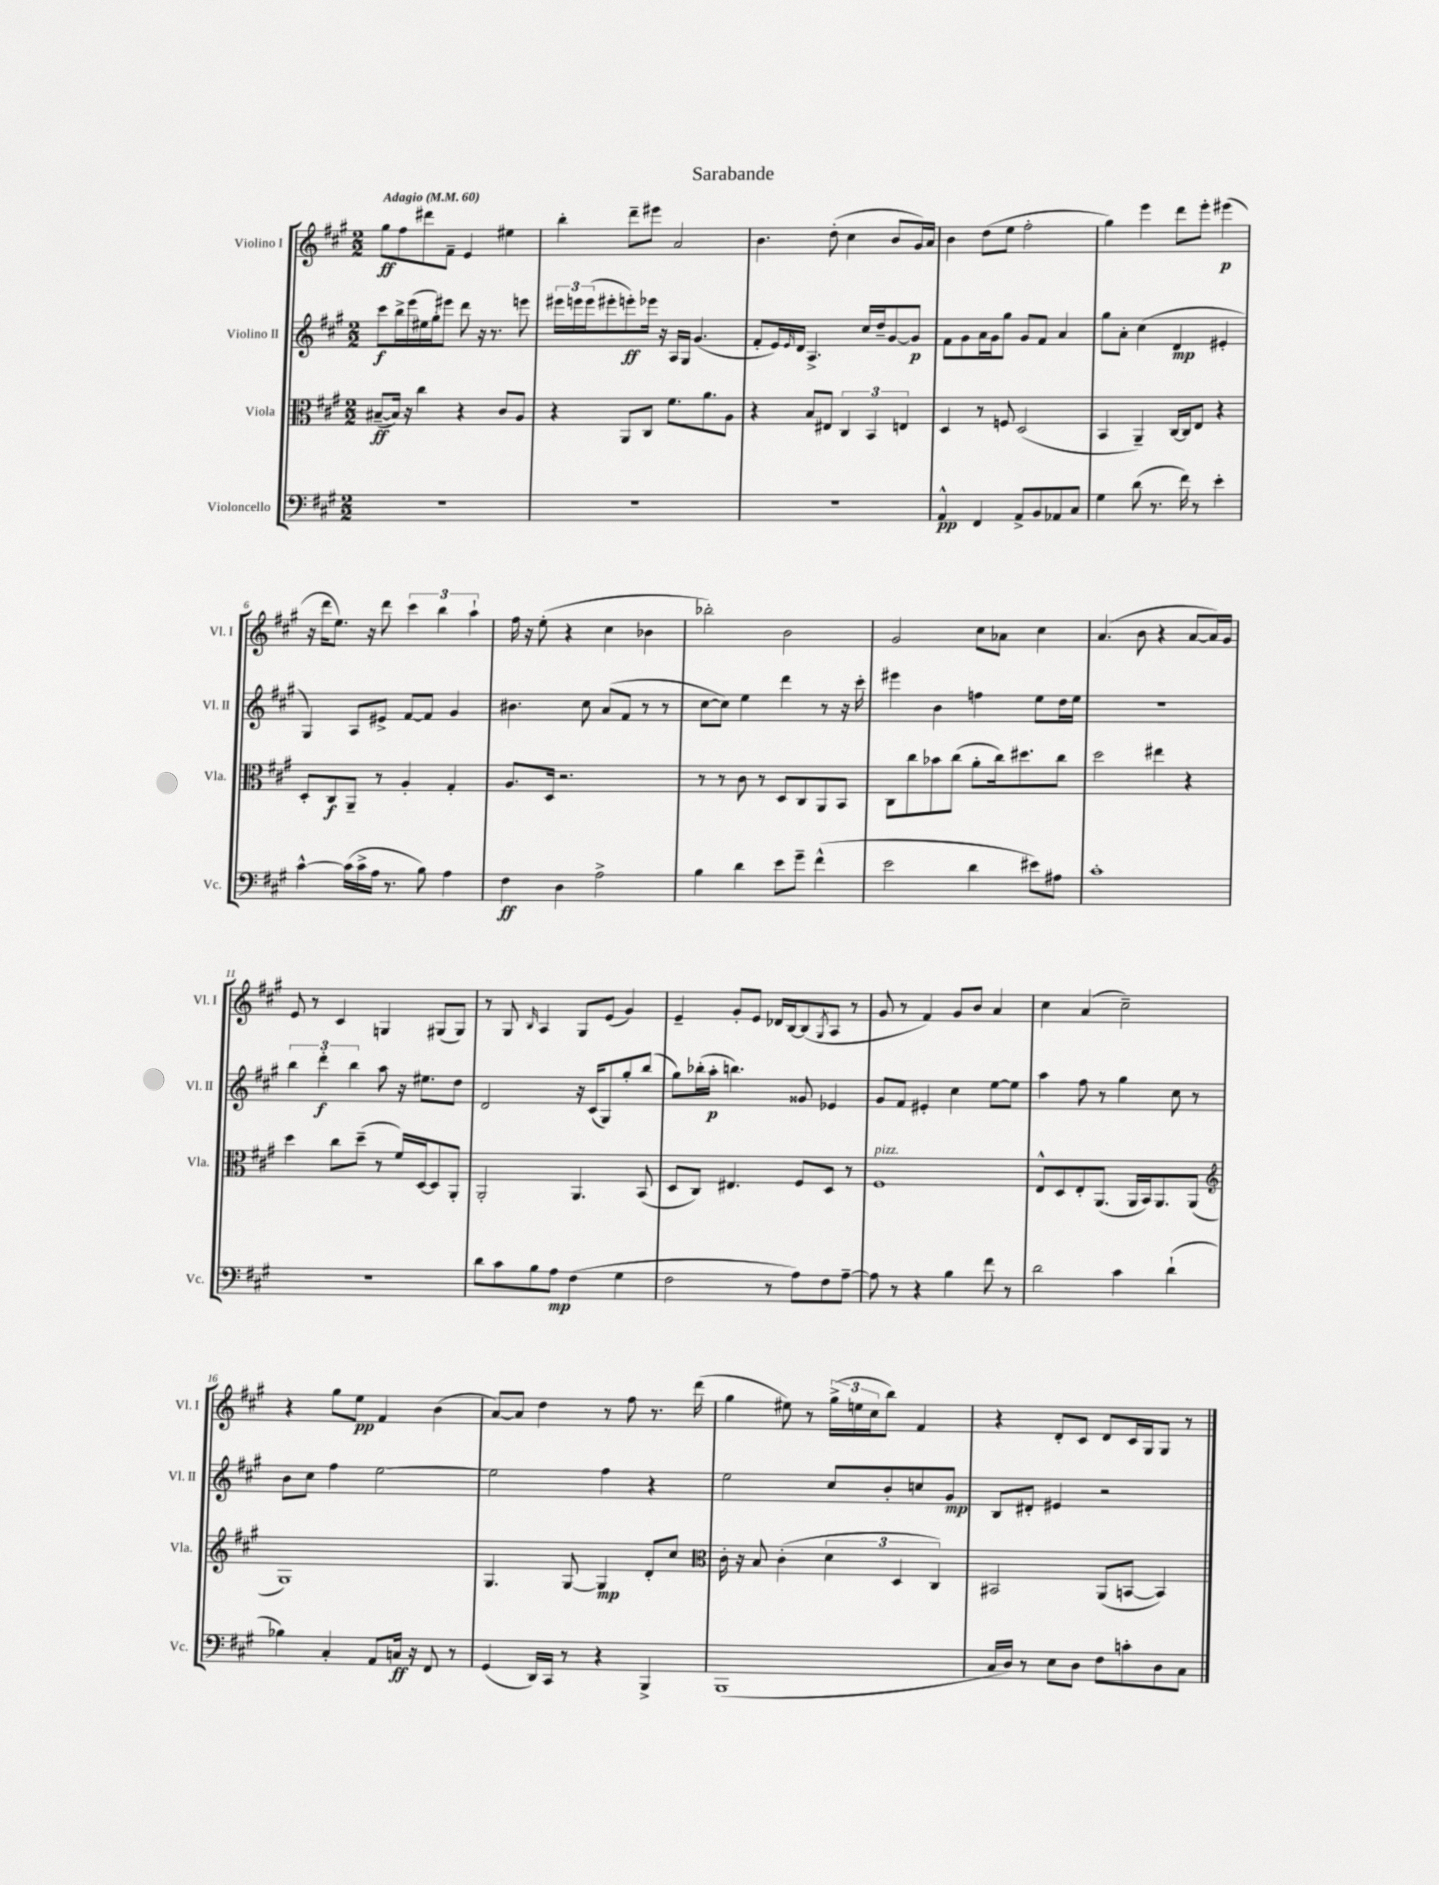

**kern	**kern	**kern	**kern
*staff4	*staff3	*staff2	*staff1
*clefF4	*clefC3	*clefG2	*clefG2
*k[f#c#g#]	*k[f#c#g#]	*k[f#c#g#]	*k[f#c#g#]
*M2/2	*M2/2	*M2/2	*M2/2
*MM60	*MM60	*MM60	*MM60
1r	([8B#~	8ccc#	8gg#
.	16B#])	16bb^	8ff#
.	16r	(16eee	.
.	4cc#	16ee#	8ddd#
.	.	16gg#')	.
.	.	8eee#	8f#~
.	4r	8ddd	4e
.	.	16r	.
.	.	8.r	.
.	8c#	.	4ee#
.	8A	8eee	.
=	=	=	=
1r	4r	24eee#	4bb'
.	.	24eee	.
.	.	(24eee	.
.	.	8eee#'	.
.	8AA	8eee')	8ddd~
.	8C#	16eee-	8eee#
.	.	16r	.
.	8.f#	16A	2a
.	.	16G#	.
.	.	(4.g#	.
.	8.a	.	.
.	8A	.	.
=	=	=	=
1r	4r	8f#'	4.b
.	.	16e)	.
.	.	16qqe	.
.	.	16d	.
.	8B	4.A^	.
.	8E#	.	(8dd'
.	6C#	.	4cc#
.	.	16cc#	.
.	6BB	.	.
.	.	16dd~	.
.	.	[8g#	8b
.	6E	.	.
.	.	8g#]	16g#)
.	.	.	16a
=	=	=	=
4AA^^	4D	8f#	4b
.	.	8g#	.
4FF#	8r	16a	(8dd
.	.	16g#	.
.	8F	8gg#	8ee
8AA^	(2D	8g#	2ff#'
8BB	.	8f#	.
8AA-	.	4a	.
8C#	.	.	.
=	=	=	=
4G#	4BB	8gg#	4gg#)
.	.	8a'	.
(8d	4AA~)	(4cc#	4eee
8.r	.	.	.
.	[16C#	4d	8ddd
16f#)	16C#]	.	.
8r	8E	.	8eee'
4e'	4r	4e#'	(4eee#
=	=	=	=
[4c#^^	8D'	4G#)	16r
.	.	.	16ddd
.	8C#	.	8.ee)
(16c#]	8AA~	8A	.
16c#^	.	.	16r
16A	8r	8e#^	8ddd
8.r	.	.	.
.	4A'	[8f#	6ccc#
8B)	.	8f#]	.
.	.	.	6bb
4A	4G#'	4g#	.
.	.	.	6aa`
=	=	=	=
4F#	8.A	4.b#	16ff#
.	.	.	16r
.	.	.	(8ee'
.	16D	.	.
4D	2.r	.	4r
.	.	8cc#	.
2A^	.	(8a	4cc#
.	.	8f#	.
.	.	8r	4b-
.	.	8r	.
=	=	=	=
4B	8r	[8cc#	2bb-')
.	8r	8cc#])	.
4d	8c#	4ee	.
.	8r	.	.
8e	8D	4ddd	2b
8g#~	8C#	.	.
(4f#^^	8AA	8r	.
.	8BB	16r	.
.	.	16ccc#'	.
=	=	=	=
2e	8C#	4eee#	2g#
.	8cc#	.	.
.	8b-	4b	.
.	(8cc#	.	.
4d	8a'	4ff	8cc#
.	16cc#)	.	8a-
.	8.dd#	.	.
8e#)	.	8ee	4cc#
8A#	8cc#	16dd	.
.	.	16ee	.
=	=	=	=
1c#'	2dd	1r	(4.a
.	.	.	8b
.	4ee#	.	4r
.	4r	.	[8a
.	.	.	16a])
.	.	.	16g#
=	=	=	=
1r	4dd	6bb	8e
.	.	.	8r
.	.	6ddd'	.
.	8cc#	.	4c#
.	.	6bb	.
.	(8dd~	.	.
.	8r	8aa	4G
.	16f#)	16r	.
.	[16D	8.ee#	.
.	8D]	.	(8G#
.	8AA'	8dd	8G#)
=	=	=	=
8d	2AA'	2d	8r
8c#	.	.	8G#
.	.	.	16qqB
8B	.	.	4A
8A	.	.	.
(4F#	4.AA	16r	8G#
.	.	(16c#	.
.	.	8G#)	(8e
4G#	.	8gg#'	4g#)
.	(8BB	(8bb	.
=	=	=	=
2F#	8D	8gg#)	4e~
.	8C#)	(16bb-'	.
.	.	16aa'	.
.	4.E#	4.bb)	8g#'
.	.	.	8e
8r	.	.	16d-
.	.	.	[16B
8A)	8F#	8g##	(8B]
.	.	.	8qG#
8F#	8D	4e-	8A
[8A~	8r	.	8r
=	=	=	=
8A]	1F#	8g#	8g#
8r	.	8f#	8r
4r	.	4e#'	4f#)
4B	.	4cc#	8g#
.	.	.	8b
8f#	.	[8ee	4a
8r	.	8ee]	.
=	=	=	=
2d	8E^^	4aa	4cc#
.	8D	.	.
.	8E'	8ff#	(4a
.	(8.AA	8r	.
4c#	.	4gg#	2cc#~)
.	16AA	.	.
.	16BB)	.	.
.	8.AA	.	.
(4d`	.	8cc#	.
.	(8AA	8r	.
=	=	=	=
*	*clefG2	*	*
4B-)	1G#)	8b	4r
.	.	8cc#	.
4C#'	.	4ff#	8gg#
.	.	.	8ee
8AA	.	[2ee	4f#
16C	.	.	.
16r	.	.	.
8FF#	.	.	(4b
8r	.	.	.
=	=	=	=
(4GG#	4.G#	2ee]	[8a)
.	.	.	8a]
16DD)	.	.	4dd
16CC#	.	.	.
8r	[8G#	.	.
4r	4G#]	4ff#	8r
.	.	.	8ff#
4BBB^	8d'	4r	8.r
.	8cc#	.	.
.	.	.	(16ddd
=	=	=	=
*	*clefC3	*	*
(1BBB	16c#'	2ee	4gg#
.	16r	.	.
.	8B	.	.
.	(4c#'	.	8ee#)
.	.	.	8r
.	6d	8cc#	(24gg#^
.	.	.	24ee
.	.	.	24cc#
.	.	8b'	8bb)
.	6D	.	.
.	.	8cc	4f#
.	6C#)	.	.
.	.	8g#	.
=	=	=	=
16C#	2BB#	8B	4r
16D)	.	.	.
8r	.	8d#'	.
8E	.	4e#	8d'
8D	.	.	8c#
8F#	(8AA	2r	8d
8c'	[8BB	.	16c#
.	.	.	16G#
8D	4BB])	.	8G#
8C#	.	.	8r
==	==	==	==
*-	*-	*-	*-
